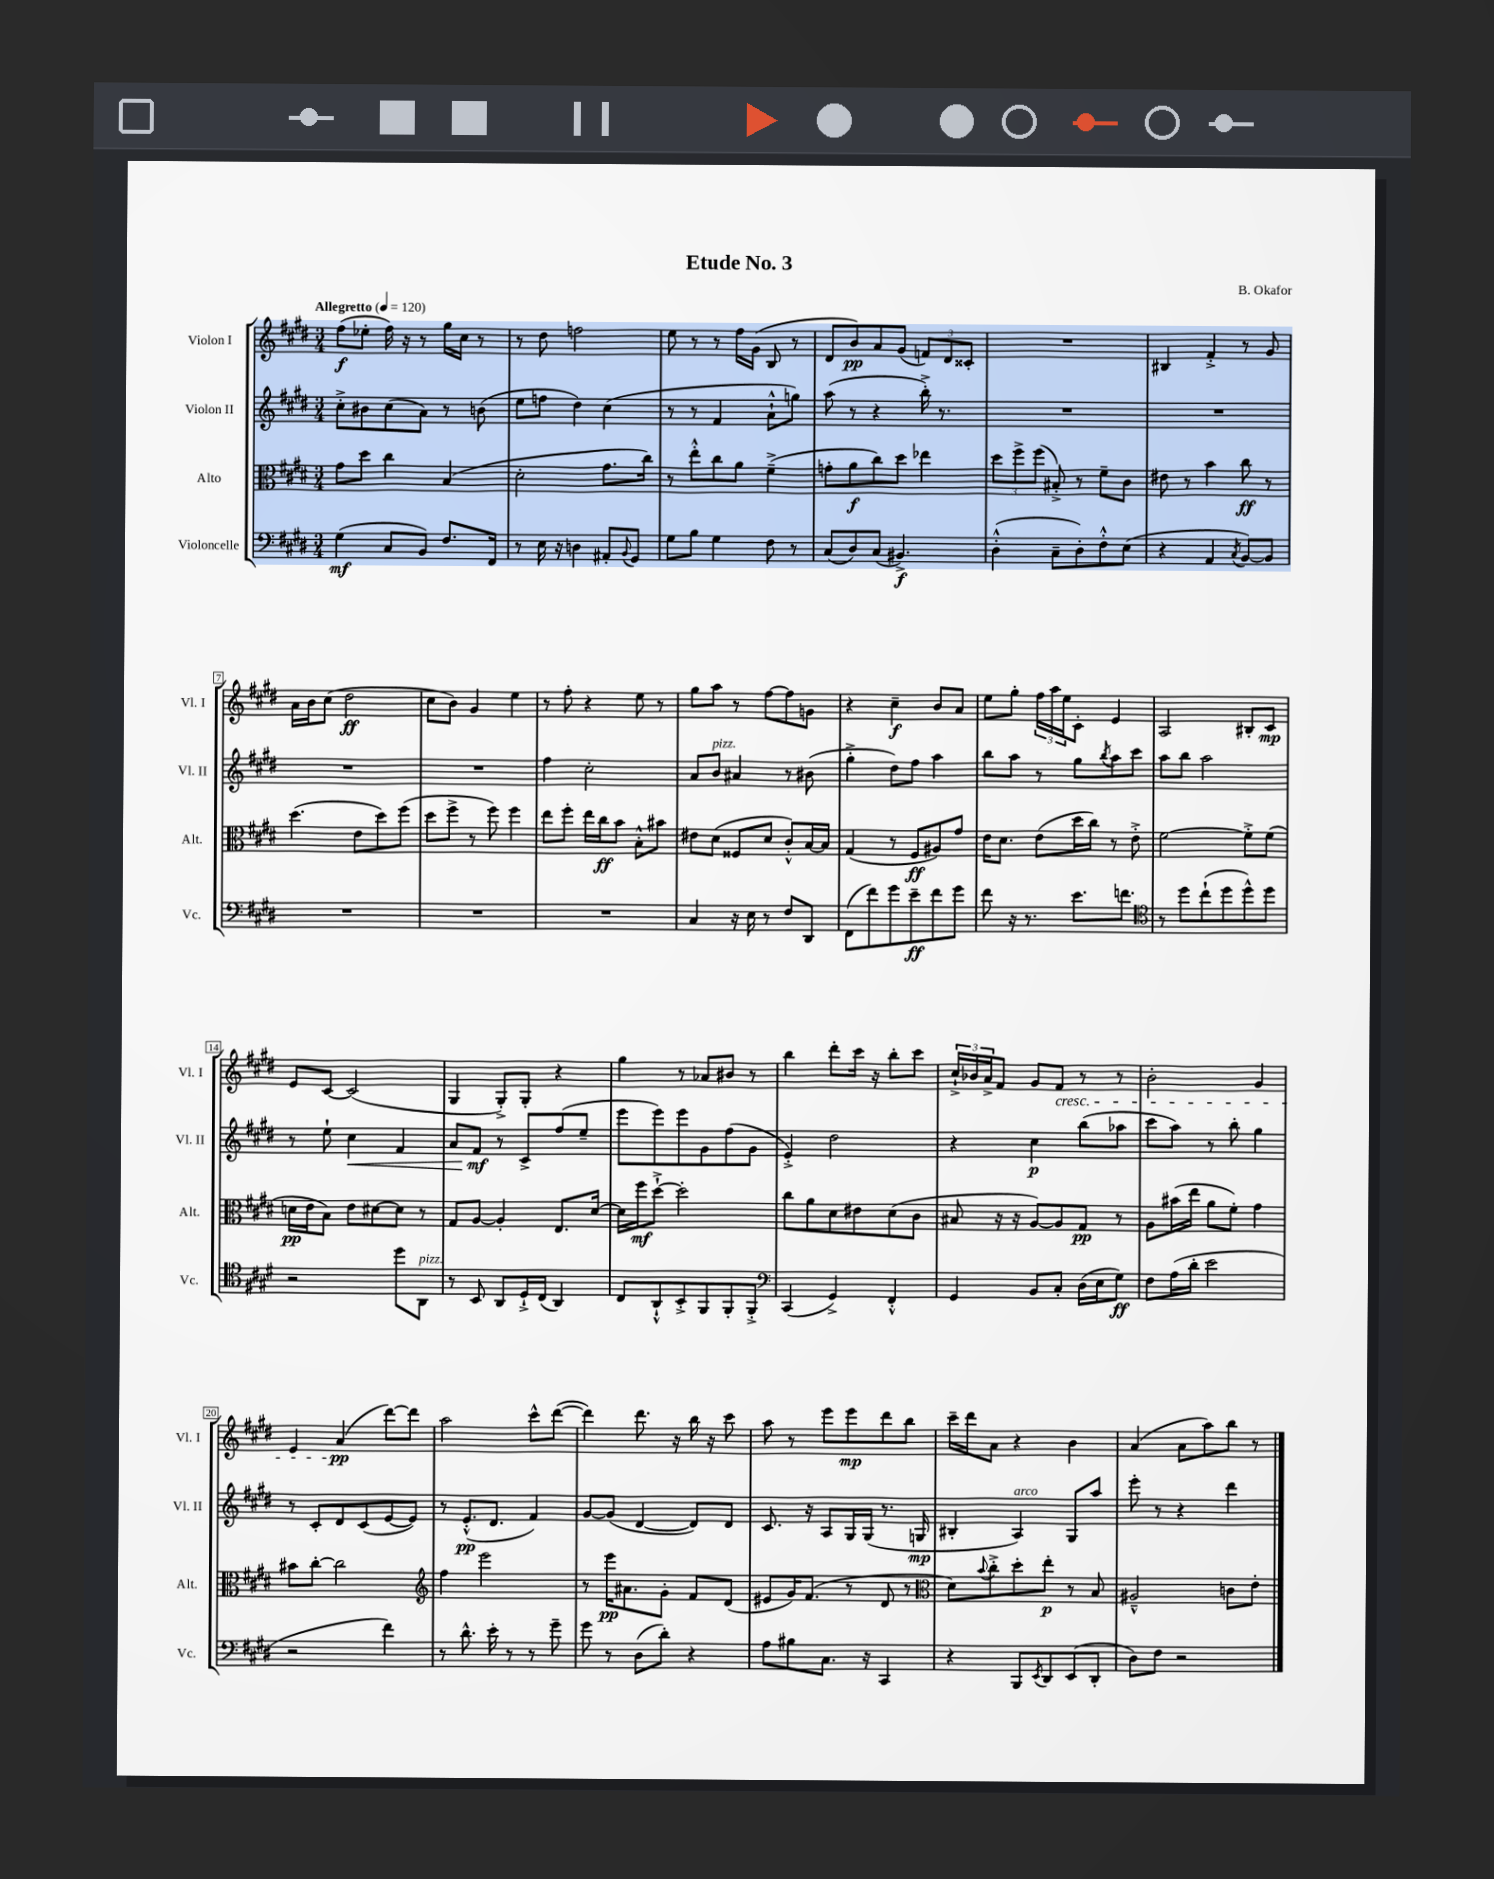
\header { title = "Etude No. 3" composer = "B. Okafor" }
<<
\new StaffGroup <<
\new Staff = "s0" \with { instrumentName = "Violon I" shortInstrumentName = "Vl. I" } {
    \clef treble \key e \major \numericTimeSignature \time 3/4 \tempo "Allegretto" 4 = 120
    fis''8\f( ees''8-. fis''16) r16 r8 gis''16 cis''16 r8 |
    r8 dis''8 f''2 |
    e''8 r8 r8 fis''16 gis'16( b8 r8 |
    dis'8 b'8\pp) a'8 gis'8( \tuplet 3/2 { f'8) dis'8 cisis'8-. } |
    R2. |
    bis4 fis'4-.-> r8 gis'8 |
    a'16 b'16 cis''8( dis''2\ff |
    cis''8 b'8) gis'4 e''4 |
    r8 fis''8-. r4 e''8 r8 |
    gis''8 a''8 r8 fis''8~ fis''8 g'8 |
    r4 cis''4--\f b'8 a'8 |
    e''8 gis''8-. \tuplet 3/2 { fis''16 a''16 e''16 } cis'8-. e'4 |
    a2 bis8-. cis'8\mp |
    e'8 cis'8~ cis'2( |
    gis4 gis8-.->) gis8-. r4 |
    gis''4 r8 aes'8 bis'8 r8 |
    b''4 dis'''8-. cis'''16 r16 b''8-. cis'''8 |
    \tuplet 3/2 { cis''16-!-> bes'16 a'16-> } fis'8 gis'8 fis'8\cresc r8 r8 |
    b'2-. gis'4 |
    e'4 a'4\pp\!( dis'''8~) dis'''8 |
    a''2 cis'''8-^ dis'''8~( |
    dis'''4) dis'''8. r16 b''16 r16 cis'''8 |
    a''8 r8 e'''8 e'''8\mp dis'''8 b''8 |
    cis'''16-- dis'''16 a'8 r4 b'4 |
    a'4( a'8 a''8) b''8 r8 \bar "|." |
}
\new Staff = "s1" \with { instrumentName = "Violon II" shortInstrumentName = "Vl. II" } {
    \clef treble \key e \major \numericTimeSignature \time 3/4
    cis''8-.-> bis'8 cis''8( a'8) r8 b'8( |
    e''8 f''8 dis''4) cis''4( |
    r8 r8 fis'4 a'8-!-^ g''8) |
    a''8( r8 r4 b''16-.->) r8. |
    R2. |
    R2. |
    R2. |
    R2. |
    fis''4 cis''2-. |
    a'8 b'8^\markup { \italic "pizz." } ais'4 r8 bis'8( |
    gis''4-.-> dis''8) fis''8 a''4 |
    b''8 a''8 r8 gis''8 \acciaccatura { b''8 } a''8 cis'''8 |
    a''8 b''8 a''2 |
    r8 e''8-! cis''4\< fis'4 |
    a'8 fis'8\mf\! r8 cis'8-> fis''8( e''8-- |
    e'''8 e'''8) e'''8 gis'8 fis''8( gis'8 |
    e'4-.->) dis''2 |
    r4 cis''4\p b''8( aes''8 |
    cis'''8 a''8) r8 b''8-. gis''4 |
    r8 cis'8-. dis'8 cis'8( e'8~ e'8) |
    r8 e'8.-.-^\pp( dis'8. fis'4) |
    gis'8~ gis'8( dis'4~ dis'8) dis'8 |
    cis'8. r16 a8 gis16 gis16( r8. g16\mp |
    bis4-. a4^\markup { \italic "arco" }) gis8 a''8 |
    e'''8-. r8 r4 dis'''4 \bar "|." |
}
\new Staff = "s2" \with { instrumentName = "Alto" shortInstrumentName = "Alt." } {
    \clef alto \key e \major \numericTimeSignature \time 3/4
    gis'8 dis''8 cis''4 b4( |
    dis'2-. gis'8. cis''16) |
    r8 e''8-.-^ cis''8 a'8 fis'4--->( |
    g'8-. a'8\f cis''8) dis''8 ees''4 |
    \tuplet 3/2 { dis''8 fis''8-> fis''8( } bis8-.->) r8 fis'8-- cis'8 |
    eis'8 r8 b'4 cis''8\ff r8 |
    dis''4.( e'8 dis''8) fis''8( |
    dis''8 fis''8-> r8 fis''8) fis''4 |
    e''8 fis''8-. e''16 cis''16\ff b'8 b8-.-^ bis'8 |
    eis'8 dis'8( fisis8 dis'8 cis'8-.-^) b16~ b16 |
    gis4( r8 fis8\ff ais8) gis'8 |
    e'16 dis'8. e'8( dis''16 cis''16) r8 e'8-.-> |
    fis'2~ fis'8-.-> fis'8( |
    d'16\pp e'16 b8) e'8 dis'8~ dis'8 r8 |
    gis8 a8~ a4-. e8. dis'16~ |
    dis'16 fis''16\mf dis''8~-!-> dis''2-. |
    cis''8 a'8 dis'8 eis'8 dis'8( cis'8 |
    bis8 r16 r16 a8~) a8 gis8\pp r8 |
    a8 bis'16( e''16 a'8 fis'8-.) gis'4 |
    bis'8 cis''8~-. cis''2 |
    \clef treble fis''4 e'''2 |
    r8 e'''16\pp ais'8. gis'8-. fis'8 dis'8( |
    eis'8 gis'16) fis'8.( r8 dis'8 r8 |
    \clef alto dis'8) \appoggiatura { b'8 } cis''8-.-> dis''8-. e''8-.\p r8 b8 |
    ais2---^ c'8 e'8-. \bar "|." |
}
\new Staff = "s3" \with { instrumentName = "Violoncelle" shortInstrumentName = "Vc." } {
    \clef bass \key e \major \numericTimeSignature \time 3/4
    gis4\mf( cis8 b,8) fis8. fis,16 |
    r8 e16 r16 d4 ais,8-. \appoggiatura { b,8 } gis,8 |
    gis8 b8 gis4 fis8 r8 |
    cis8( dis8) cis8( bis,4.->\f) |
    dis4-.-^( cis8-- dis8-.) fis8-.-^ e8( |
    r4 a,4 \acciaccatura { cis8 } b,8~) b,8 |
    R2. |
    R2. |
    R2. |
    cis4 r16 e16 r8 fis8 dis,8 |
    fis,8( fis'8) gis'8 e'8--\ff fis'8 gis'8 |
    fis'8 r16 r8. e'8. f'8. |
    \clef tenor r8 dis''8 cis''8-!( dis''8 dis''8-^) dis''8 |
    r2 dis''8 a,8^\markup { \italic "pizz." } |
    r8 b,8 a,8 dis16-!-> cis16( a,4) |
    cis8 a,8-!-^ b,8-.-> fis,8 fis,8-. fis,8-.-> |
    \clef bass cis,4( gis,4->) fis,4-.-^ |
    gis,4 b,8 cis8-. dis16( e16 gis8\ff) |
    fis8 a16( dis'16-. e'2 |
    r2 fis'4) |
    r8 dis'8.-^ e'16-. r8 r8 gis'8-- |
    gis'8 r8 dis8( dis'8-.) r4 |
    a8 bis8 cis8. r16 cis,4 |
    r4 b,,8 \acciaccatura { e,8 } dis,8 e,8( dis,8-. |
    dis8) fis8 r2 \bar "|." |
}
>>
>>
\layout { \context { \Score \override BarNumber.stencil = #(make-stencil-boxer 0.1 0.3 ly:text-interface::print) } }
